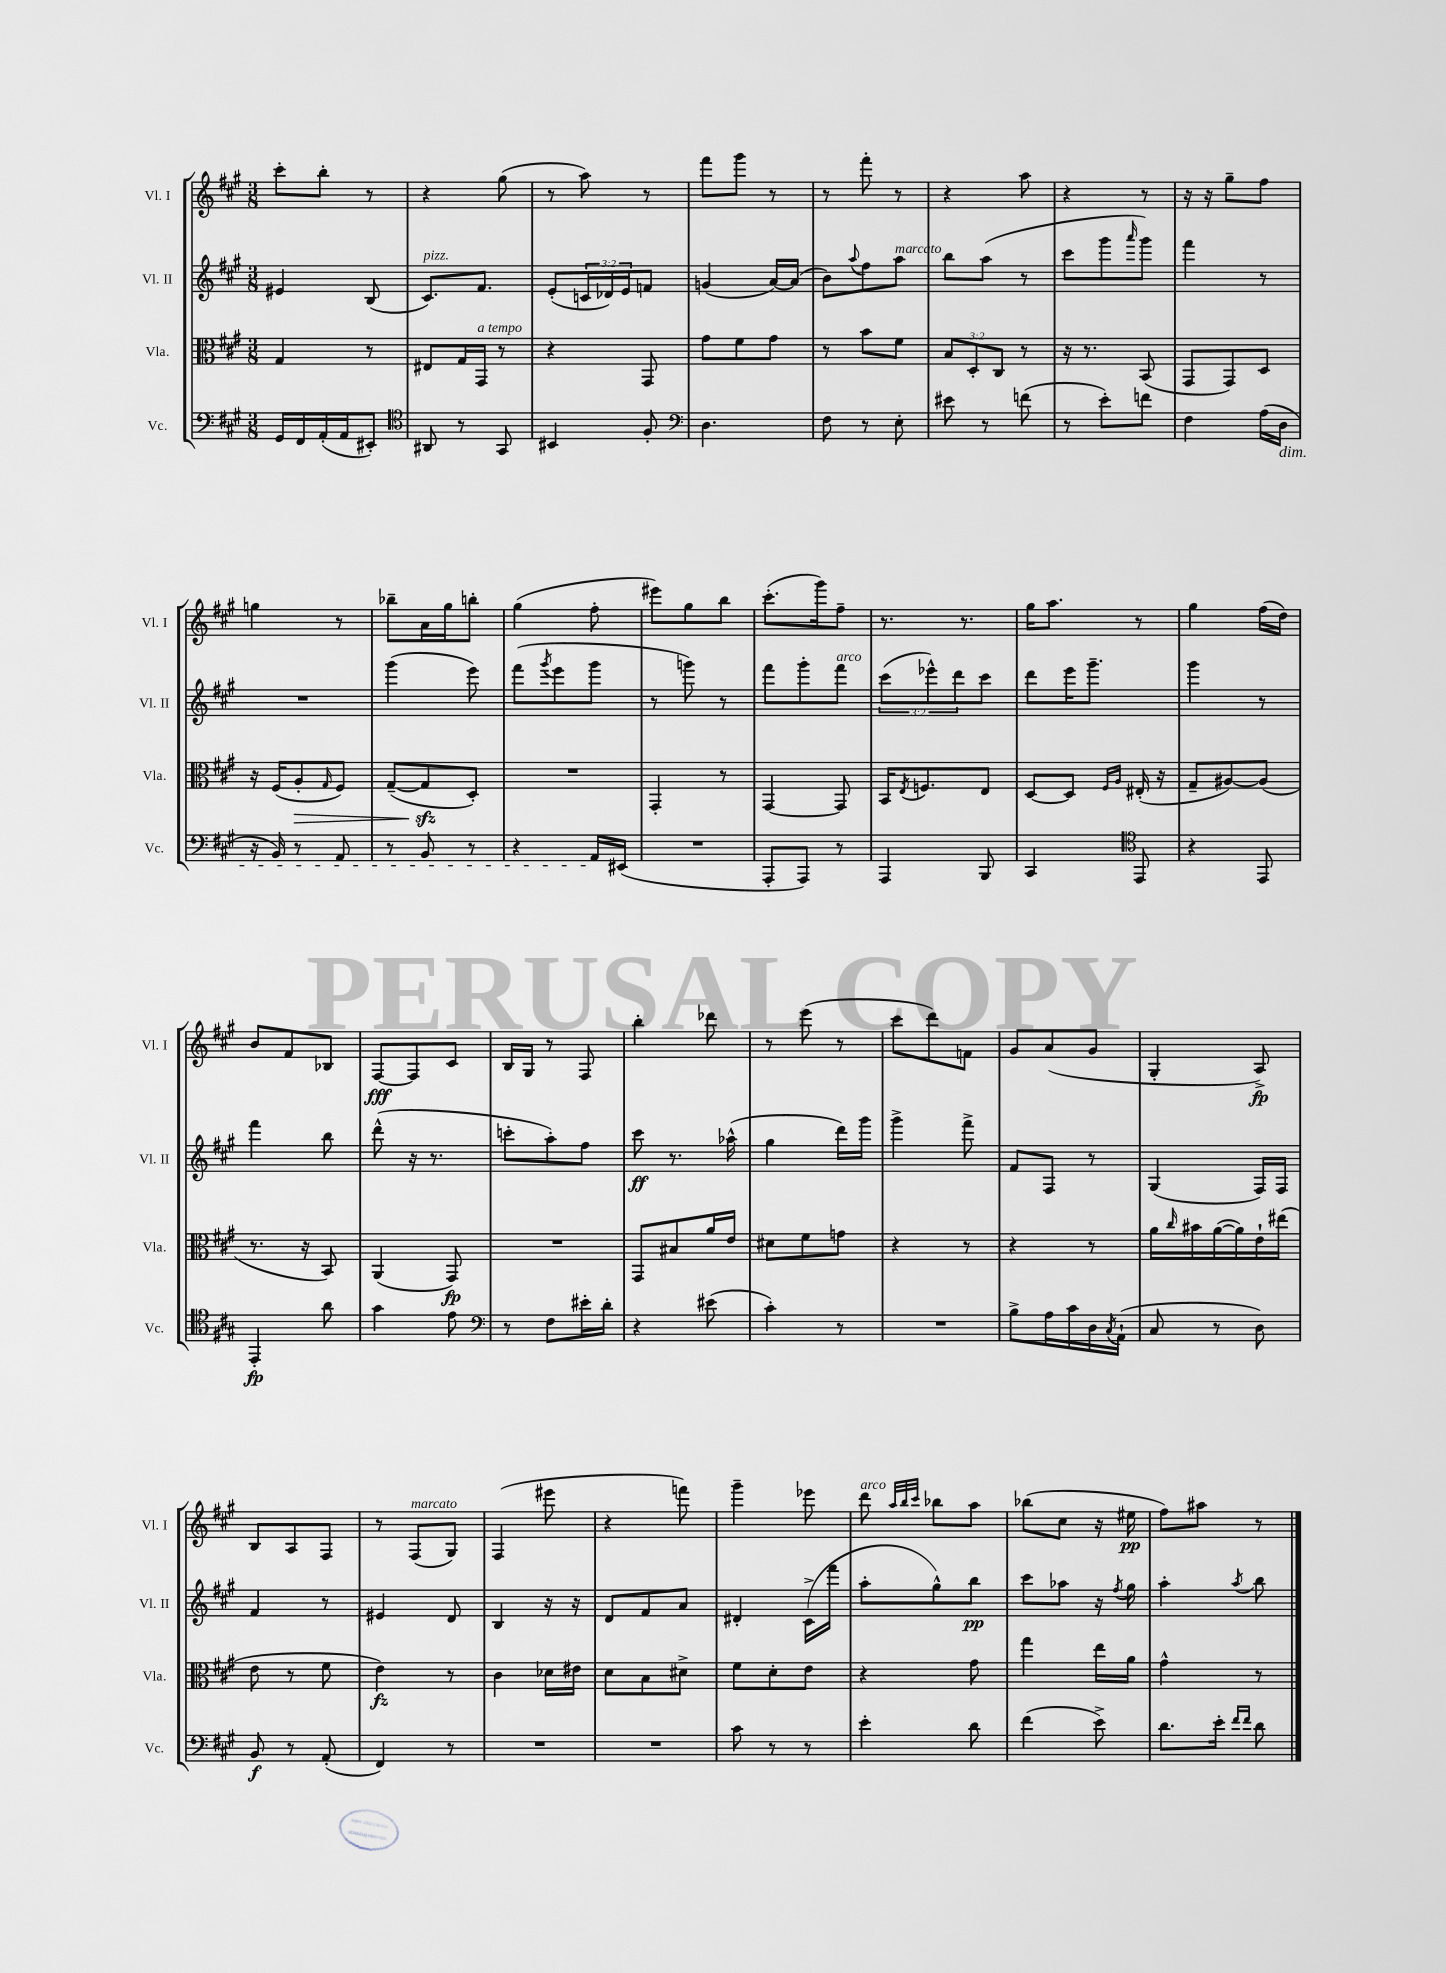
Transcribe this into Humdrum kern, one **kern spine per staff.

**kern	**kern	**kern	**kern
*staff4	*staff3	*staff2	*staff1
*clefF4	*clefC3	*clefG2	*clefG2
*k[f#c#g#]	*k[f#c#g#]	*k[f#c#g#]	*k[f#c#g#]
*M3/8	*M3/8	*M3/8	*M3/8
16GG#	4G#	4e#	8ccc#'
16FF#	.	.	.
(16AA'	.	.	8bb'
16AA	.	.	.
8EE#')	8r	(8B	8r
=	=	=	=
*clefC4	*	*	*
8AA#	8E#	8.c#)	4r
8r	16G#	.	.
.	16GG#	8.f#	.
8GG#	8r	.	(8gg#
=	=	=	=
4BB#	4r	(8e'	8r
.	.	24c	8aa)
.	.	24d-)	.
.	.	24e	.
8F#'	8GG#	8f	8r
=	=	=	=
*clefF4	*	*	*
4.D	8g#	(4g	8fff#
.	8f#	.	8ggg#
.	8g#	[16a)	8r
.	.	(16a]	.
=	=	=	=
8F#	8r	8b)	8r
.	.	8qqaa	.
8r	8b	8ff#	8fff#'
8E'	8f#	8aa	8r
=	=	=	=
8e#	12B	8bb	4r
.	12D'	.	.
8r	.	(8aa	.
.	12C#	.	.
(8f	8r	8r	8aa
=	=	=	=
8r	16r	8ccc#	4r
.	8.r	.	.
8e')	.	8ggg#	.
.	.	16qqaaa	.
8f	(8BB	8ggg#)	8r
=	=	=	=
4F#	8GG#	4fff#	16r
.	.	.	16r
.	8GG#)	.	8gg#~
(16A	8D	8r	8ff#
16D	.	.	.
=	=	=	=
16r	16r	4.r	4gg
16BB)	(16F#	.	.
8r	8A'	.	.
.	16qqG#	.	.
8AA	8F#)	.	8r
=	=	=	=
8r	([8G#~	(4ggg#	8bb-~
8BB	8G#]	.	16a
.	.	.	16gg#
8r	8D')	8eee)	8bb'
=	=	=	=
4r	4.r	(8fff#	(4gg#
.	.	8qggg#	.
.	.	8eee	.
16AA	.	8ggg#	8ff#'
(16EE#	.	.	.
=	=	=	=
4.r	4GG#'	8r	8eee#)
.	.	8ggg)	8gg#
.	8r	8r	8bb
=	=	=	=
8AAA'	[4GG#	8fff#	(8.ccc#'
8AAA)	.	8ggg#'	.
.	.	.	16ggg#)
8r	8GG#]	8fff#	8ff#~
=	=	=	=
4AAA	16BB	(12ccc#	8.r
.	8qE	.	.
.	8.F	.	.
.	.	12eee-^^)	.
.	.	12ddd	.
.	.	.	8.r
8BBB	8E	8ccc#	.
=	=	=	=
4CC#	[8D	8ddd	16gg#
.	.	.	8.aa
.	8D]	16eee	.
.	.	8.ggg#~	.
*clefC4	*	*	*
.	16qqF#	.	.
.	16qqA	.	.
8EE	(16E#'	.	8r
.	16r	.	.
=	=	=	=
4r	8G#~	4ggg#	4gg#
.	[8A#)	.	.
8EE	(8A#]	8r	(16ff#
.	.	.	16dd)
=	=	=	=
4EE'	8.r	4fff#	8b
.	.	.	8f#
.	16r	.	.
8a	8BB)	8bb	8B-
=	=	=	=
4g#	(4AA	(8ddd^^	[8F#
.	.	16r	8F#]
.	.	8.r	.
8e	8GG#)	.	8c#
=	=	=	=
*clefF4	*	*	*
8r	4.r	8ccc'	16B
.	.	.	16G#
8F#	.	8aa')	8r
16e#'	.	8ff#	8F#
16d'	.	.	.
=	=	=	=
4r	8GG#	8ccc#	4bb'
.	8B#	8.r	.
(8e#	16a	.	8ddd-
.	16e	(16aa-^^	.
=	=	=	=
4c#')	8d#	4gg#	8r
.	8f#	.	(8eee
8r	8g	16ddd)	8r
.	.	16ggg#	.
=	=	=	=
4.r	4r	4ggg#^	8ccc#
.	.	.	8ddd)
.	8r	8fff#^	8f
=	=	=	=
8B^	4r	8f#	8g#
16A	.	8F#	(8a
16c#	.	.	.
16D	8r	8r	8g#
8qC#	.	.	.
(16AA`	.	.	.
=	=	=	=
8C#	16a	(4G#	4G#'
.	16qqcc#	.	.
.	16b#	.	.
8r	([16a	.	.
.	16a])	.	.
8D)	16e`	16F#)	8A^)
.	(16ee#	16F#	.
=	=	=	=
8BB	8e	4f#	8B
8r	8r	.	8A
(8AA'	8f#	8r	8F#
=	=	=	=
4FF#)	4e)	4e#	8r
.	.	.	(8F#
8r	8r	8d	8G#)
=	=	=	=
4.r	4c#	4B	(4F#
.	16d-	16r	8eee#
.	16e#	16r	.
=	=	=	=
4.r	8d	8d	4r
.	8B	8f#	.
.	8d#^	8a	8fff)
=	=	=	=
8c#	8f#	4d#'	4ggg#~
8r	8d'	.	.
8r	8e	(16c#^	8eee-
.	.	16fff#	.
=	=	=	=
4e'	4r	8aa'	8ddd
.	.	.	32qqaa
.	.	.	32qqbb
.	.	.	32qqccc#
.	.	8gg#^^)	8bb-
8d	8g#	8bb	8aa
=	=	=	=
(4f#	4gg#	8ccc#	(8bb-
.	.	8aa-	8cc#
8e^)	16ee	16r	16r
.	.	8qff#	.
.	16a	16gg#	16ee#
=	=	=	=
8.d	4g#^^	4aa'	8ff#)
.	.	.	8aa#
16e'	.	.	.
16qqf#	.	.	.
16qqf#	.	8qaa	.
8d	8r	8bb	8r
==	==	==	==
*-	*-	*-	*-
